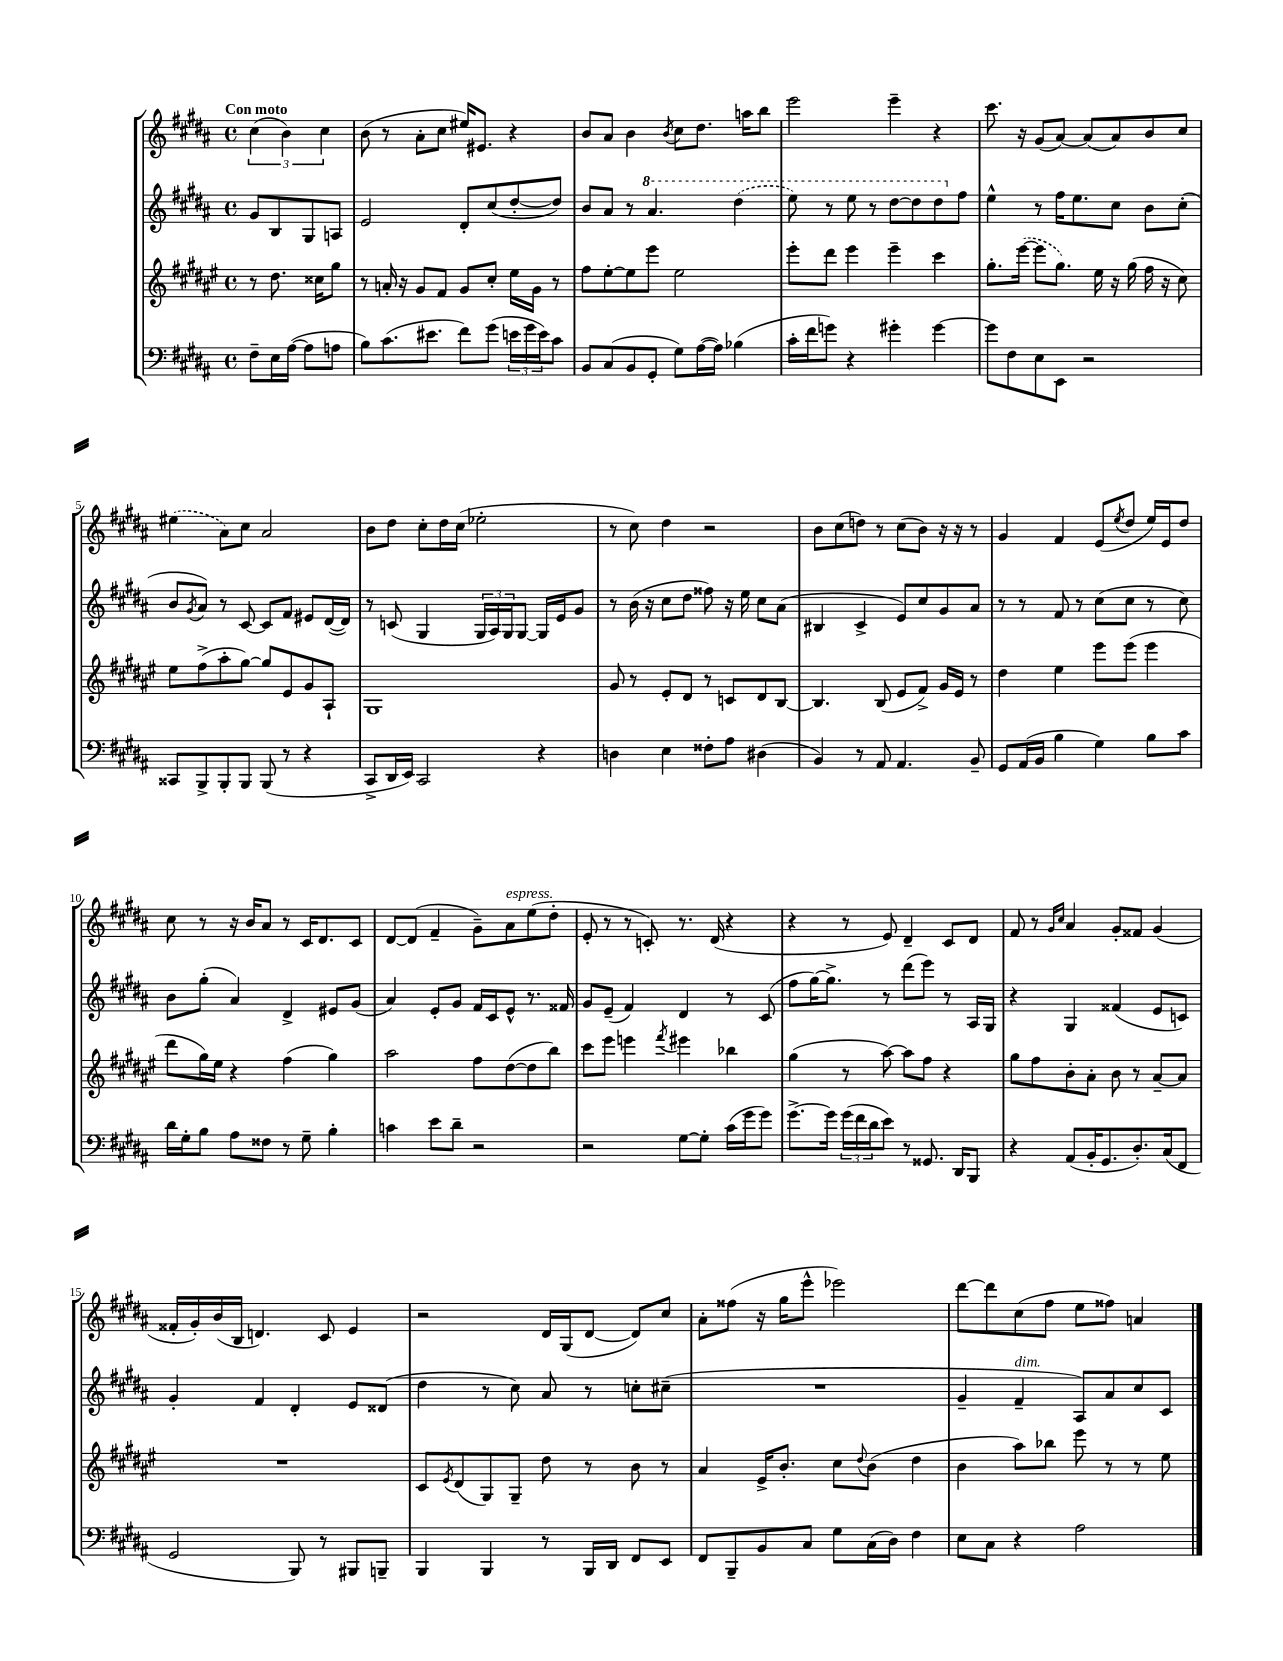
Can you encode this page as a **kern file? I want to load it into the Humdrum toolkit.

**kern	**kern	**kern	**kern
*staff4	*staff3	*staff2	*staff1
*clefF4	*clefG2	*clefG2	*clefG2
*k[f#c#g#d#a#]	*k[f#c#g#d#a#e#]	*k[f#c#g#d#a#]	*k[f#c#g#d#a#]
*M4/4	*M4/4	*M4/4	*M4/4
*met(c)	*met(c)	*met(c)	*met(c)
8F#~\L	8r	8g#/L	(6cc#\
16E\L	8.dd#\	8B/	.
.	.	.	6b\)
([16A#\JJ	.	.	.
8A#\]L	.	8G#/	.
.	16cc##\LK	.	.
.	.	.	6cc#\
8A\J	8gg#\J	8A/J	.
=	=	=	=
8B\L)	8r	2e/	(8b\
(8.c#\	16a'/	.	8r
.	16r	.	.
.	8g#/L	.	8a#'\L
8.e#\J	.	.	.
.	8f#/J	.	8cc#\J
8f#\L)	8g#/L	8d#'/L	16ee#/LK)
.	.	.	8.e#/J
(8g#\J	8cc#'/J	(8cc#/	.
24e\LL	16ee#\LL	[8dd#'/	4r
24g#\	.	.	.
.	16g#\JJ	.	.
24e\J)	.	.	.
8c#\J	8r	8dd#/]J)	.
=	=	=	=
8BB/L	8ff#\L	8b/L	8b/L
(8C#/	[8ee#'\	8a#/J	8a#/J
8BB/	8ee#\]	8r	4b\
8GG#'/J	8eee#\J	4.aa#/	.
.	.	.	8qb/
8G#\L)	2ee#\	.	8cc#\L
([16A#\L	.	.	8.dd#\J
16A#\]JJ)	.	.	.
(4B-\	.	(4ddd#\	.
.	.	.	16aa\LK
.	.	.	8bb\J
=	=	=	=
16c#'\LL	8eee#'\L	8eee\)	2eee\
16f#\J	.	.	.
8g\J)	8ddd#\J	8r	.
4r	4eee#\	8eee\	.
.	.	8r	.
4g#'\	4eee#~\	[8ddd#\L	4eee~\
.	.	8ddd#\]	.
[4g#\	4ccc#\	8ddd#\	4r
.	.	8ff#\J	.
=	=	=	=
8g#\]L	8.gg#'\L	4ee^^\	8.ccc#\
8F#\	.	.	.
.	([16eee#\Jk	.	16r
8E\	8eee#\]L	8r	(8g#/L
8EE\J	8.gg#\J)	16ff#\LK	[8a#/J)
.	.	8.ee\	.
2r	.	.	(8a#/]L
.	16ee#\	.	.
.	16r	8cc#\J	8a#/)
.	(16gg#\	.	.
.	16ff#\	8b\L	8b/
.	16r	.	.
.	8cc#\)	(8cc#'\J	8cc#/J
=	=	=	=
8CC##/L	8ee#\L	8b/L	(4ee#\
.	.	8qg#/	.
8BBB^/	(8ff#^\	8a#/J)	.
8BBB'/	8aa#'\	8r	8a#\L)
8BBB/J	[8gg#\J)	[8c#/	8cc#\J
(8BBB/	8gg#/]L	8c#/]L	2a#/
8r	8e#/	8f#/J	.
4r	8g#/	8e#/L	.
.	8A#`/J	([16d#/L	.
.	.	16d#/]JJ)	.
=	=	=	=
8CC#^/L	1G#	8r	8b\L
16DD#/L	.	(8c/	8dd#\J
16EE/JJ)	.	.	.
2CC#/	.	4G#/	8cc#'\L
.	.	.	16dd#\L
.	.	.	(16cc#\JJ
.	.	24G#/LL	2ee-'\
.	.	24A#/)	.
.	.	24G#/J	.
.	.	[8G#/J	.
4r	.	16G#/]LL	.
.	.	16e/J	.
.	.	8g#/J	.
=	=	=	=
4D\	8g#/	8r	8r
.	8r	(16b\	8cc#\)
.	.	16r	.
4E\	8e#'/L	8cc#\L	4dd#\
.	8d#/J	8dd#\J	.
8F##'\L	8r	8ff##\)	2r
8A#\J	8c/L	16r	.
.	.	16ee\	.
(4D#\	8d#/	8cc#\L	.
.	[8B/J	(8a#\J	.
=	=	=	=
4BB/)	4.B/]	4B#/	8b\L
.	.	.	(8cc#\
8r	.	4c#^/	8dd\J)
8AA#/	(8B/	.	8r
4.AA#/	8e#/L	8e/L)	(8cc#\L
.	8f#^/J)	8cc#/	8b\J)
.	16g#/LL	8g#/	16r
.	16e#/JJ	.	16r
8BB~/	8r	8a#/J	8r
=	=	=	=
8GG#/L	4dd#\	8r	4g#/
(16AA#/L	.	8r	.
16BB/JJ	.	.	.
4B\	4ee#\	8f#/	4f#/
.	.	8r	.
4G#\)	8eee#\L	(8cc#\L	(8e/L
.	.	.	8qee/
.	(8eee#\J	8cc#\J	8dd#/J
8B\L	4eee#\	8r	16ee/LL)
.	.	.	16e/J
8c#\J	.	8cc#\)	8dd#/J
=	=	=	=
16d#\LL	8ddd#\L	8b\L	8cc#\
16G#'\J	.	.	.
8B\J	16gg#\L)	(8gg#'\J	8r
.	16ee#\JJ	.	.
8A#\L	4r	4a#/)	16r
.	.	.	16b/LK
8F##\J	.	.	8a#/J
8r	(4ff#\	4d#^/	8r
8G#~\	.	.	16c#/LK
.	.	.	8.d#/
4B'\	4gg#\)	8e#/L	.
.	.	(8g#/J	8c#/J
=	=	=	=
4c\	2aa#\	4a#/)	[8d#/L
.	.	.	(8d#/]J
8e\L	.	8e'/L	4f#~/
8d#~\J	.	8g#/J	.
2r	8ff#\L	16f#/LL	8g#~\L)
.	.	16c#/J	.
.	([8dd#\	8e^^/J	8a#\
.	8dd#\]	8.r	(8ee\
.	8bb\J)	.	8dd#'\J
.	.	16f##/	.
=	=	=	=
2r	8ccc#\L	8g#/L	8e'/
.	8eee#\J	(8e~/J	8r
.	4eee\	4f#/)	8r
.	.	.	8c'/)
.	8qfff#/	.	.
[8G#\L	4eee#\	4d#/	8.r
8G#'\]J	.	.	.
.	.	.	(16d#/
(16c#\LL	4bb-\	8r	4r
16g#\J	.	.	.
8g#\J)	.	(8c#/	.
=	=	=	=
[8.g#^\L	(4gg#\	8ff#\L	4r
.	.	[16gg#\K)	.
16g#\]Jk	.	8.gg#^\]J	.
(24g#\LL	8r	.	8r
24f#\	.	.	.
24d#\J	.	.	.
8e\J)	[8aa#\)	8r	8e/)
8r	8aa#\]L	(8ddd#\L	4d#~/
8.GG##/	8ff#\J	8eee\J)	.
.	4r	8r	8c#/L
16DD#/LK	.	.	.
8BBB/J	.	16A#/LL	8d#/J
.	.	16G#/JJ	.
=	=	=	=
4r	8gg#\L	4r	8f#/
.	8ff#\	.	8r
.	.	.	16qqg#/LL
.	.	.	16qqcc#/JJ
(8AA#/L	8b'\	4G#/	4a#/
16BB'/K	8a#'\J	.	.
8.GG#/	.	.	.
.	8b\	(4f##/	8g#'/L
8.D#'/)	8r	.	8f##/J
.	[8a#~/L	8e/L	(4g#/
(16C#/k	.	.	.
8FF#/J	8a#/]J	8c/J)	.
=	=	=	=
2GG#/	1r	4g#'/	16f##'/LL
.	.	.	16g#'/)
.	.	.	(16b/
.	.	.	16B/JJ
.	.	4f#/	4.d/)
8BBB/)	.	4d#'/	.
8r	.	.	8c#/
8BBB#/L	.	8e/L	4e/
8BBB~/J	.	(8d##/J	.
=	=	=	=
4BBB/	8c#/L	4dd#\	2r
.	8qe#/	.	.
.	(8d#/	.	.
4BBB/	8G#/)	8r	.
.	8G#~/J	8cc#\)	.
8r	8dd#\	8a#/	16d#/LL
.	.	.	(16G#/J
16BBB/LL	8r	8r	[8d#/J
16DD#/JJ	.	.	.
8FF#/L	8b\	8cc'\L	8d#/]L)
8EE/J	8r	(8cc#~\J	8cc#/J
=	=	=	=
8FF#/L	4a#/	1r	8a#'\L
8BBB~/	.	.	(8ff##\J
8BB/	16e#^/LK	.	16r
.	8.b'/J	.	16gg#\LK
8C#/J	.	.	8eee^^\J
8G#\L	8cc#\L	.	2eee-\)
.	8qqdd#/	.	.
(16C#\L	(8b\J	.	.
16D#\JJ)	.	.	.
4F#\	4dd#\	.	.
=	=	=	=
8E\L	4b\	4g#~/	[8ddd#\L
8C#\J	.	.	8ddd#\]
4r	8aa#\L)	4f#~/	(8cc#\
.	8bb-\J	.	8ff#\J
2A#\	8eee#\	8A#/L)	8ee\L
.	8r	8a#/	8ff##\J)
.	8r	8cc#/	4a/
.	8ee#\	8c#/J	.
==	==	==	==
*-	*-	*-	*-
